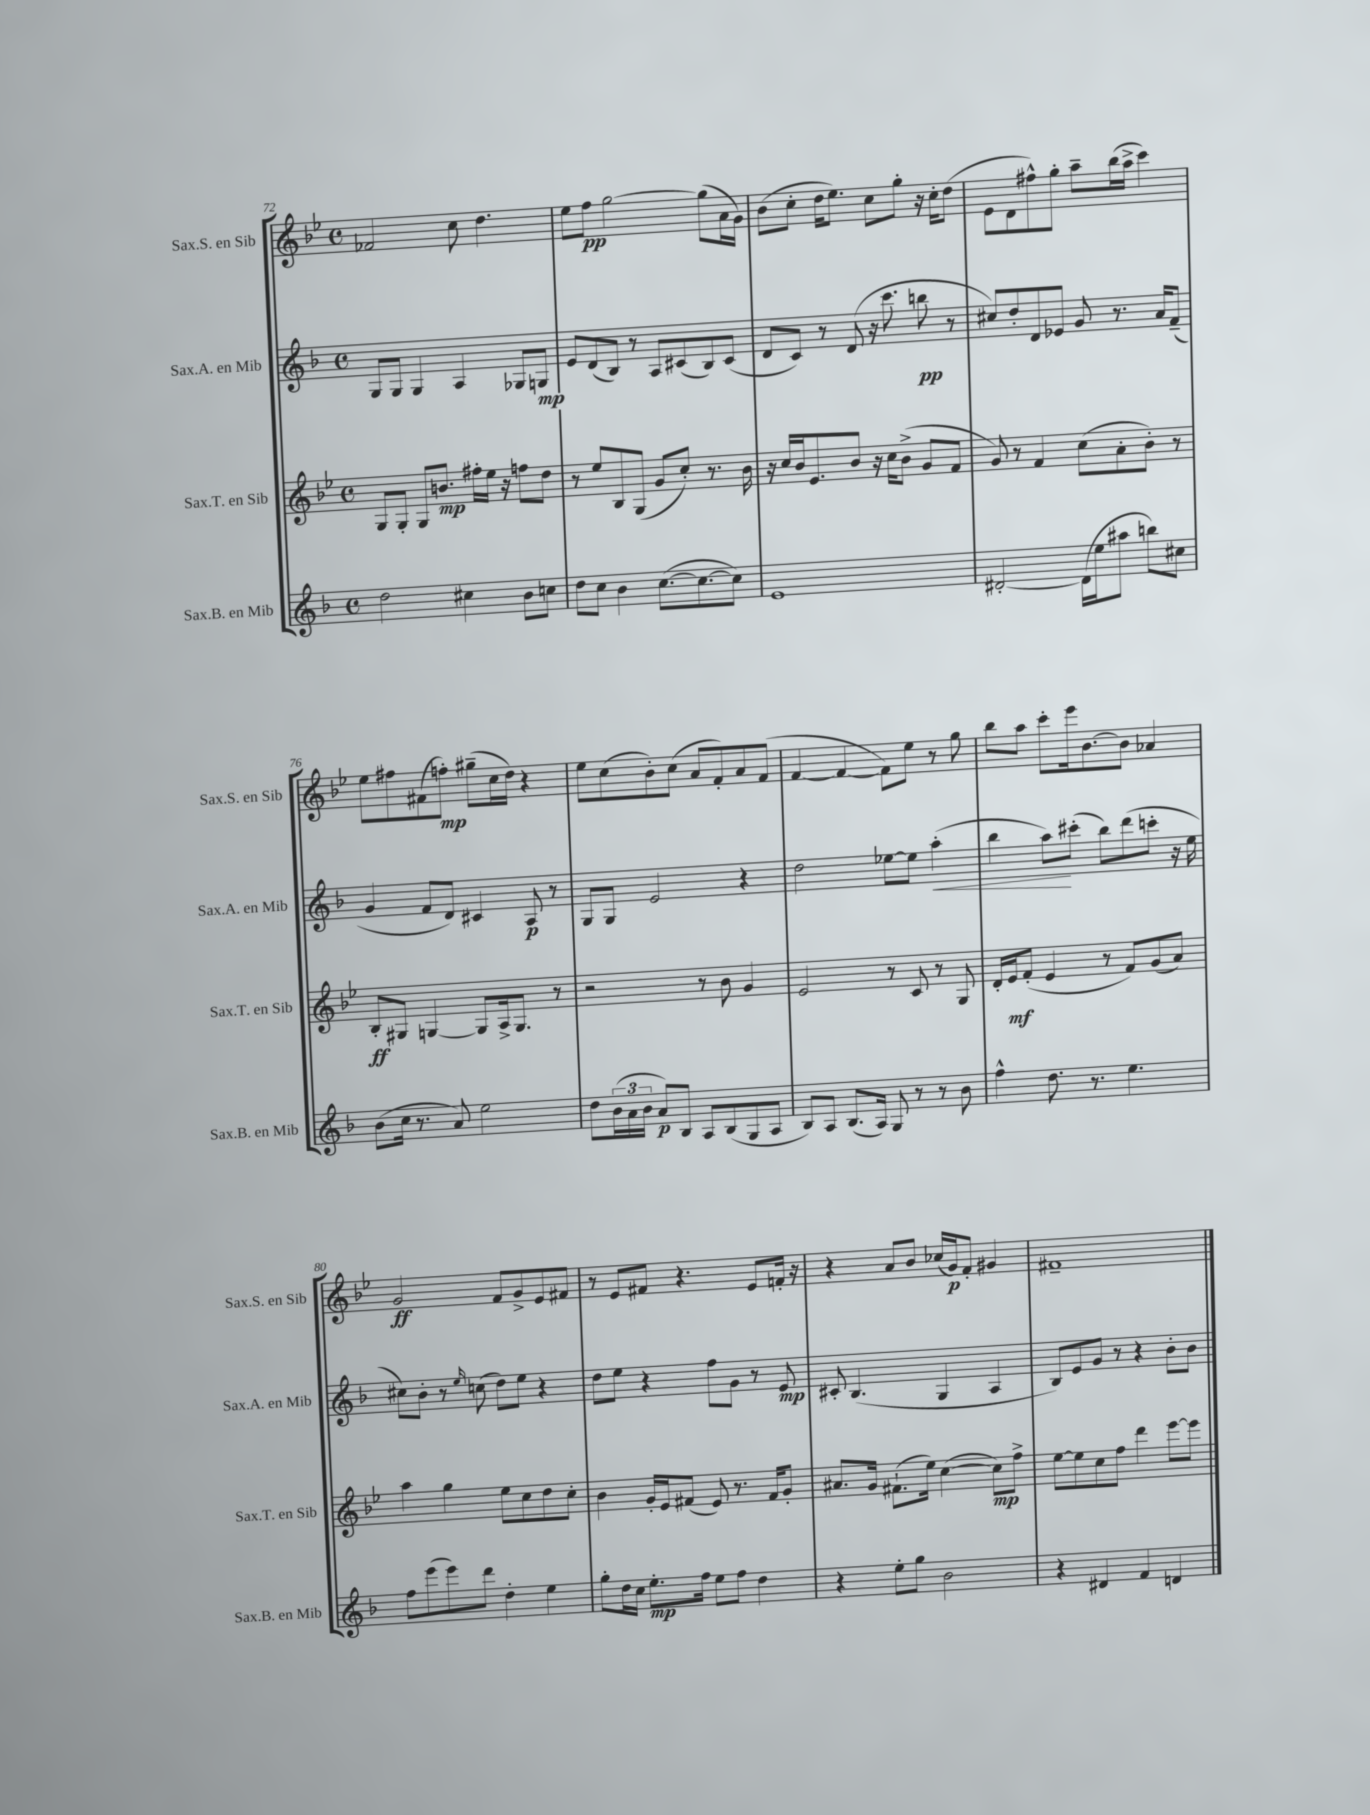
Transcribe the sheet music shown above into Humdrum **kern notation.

**kern	**kern	**kern	**kern
*staff4	*staff3	*staff2	*staff1
*clefG2	*clefG2	*clefG2	*clefG2
*k[b-]	*k[b-e-]	*k[b-]	*k[b-e-]
*M4/4	*M4/4	*M4/4	*M4/4
*met(c)	*met(c)	*met(c)	*met(c)
2dd\	8G/L	8G/L	2f-/
.	8G'/J	8G/J	.
.	8G/L	4G/	.
.	8.b/J	.	.
4cc#\	.	4A/	8cc\
.	16ff#'\LL	.	.
.	16ee-\JJ	.	4.dd\
.	16r	.	.
8b-\L	8ff\L	8G-/L	.
8cc\J	8dd\J	8G/J	.
=	=	=	=
8dd\L	8r	8e/L	8ee-\L
8cc\J	8ee-/L	(8d/	8ff\J
4b-\	8B-/	8B-/J)	[2gg\
.	(8G/J	8r	.
([8.cc\L	8g/L	8A/L	.
.	8cc'/J)	(8c#/	.
8.cc\_	.	.	.
.	8.r	8B-/)	(8gg\]L
8cc\]J)	.	(8c#/J	16a\L
.	16b-\	.	16g\JJ)
=	=	=	=
1e	16r	8d/L	(8b-\L
.	16cc/LL	.	.
.	16b-/J	8c/J)	8cc'\J
.	8.e-/	.	.
.	.	8r	16dd\LK
.	.	.	8.ee-\J)
.	8b-/J	(8d/	.
.	16r	16r	8cc\L
.	16cc\LK	8.ccc\	.
.	(8b-^\J	.	8gg'\J
.	8g/L	8bb\	16r
.	.	.	16cc'\LK
.	8f/J	8r	(8dd\J
=	=	=	=
[2d#'/	8g/)	8cc#/L)	8e-\L
.	8r	8dd'/	8d\
.	4f/	8d/	8ff#^^\)
.	.	8e-/J	8gg'\J
(16d#\]LL	(8cc\L	8g/	8aa~\L
16ee\J	.	.	.
8aa#\J	8a'\	8.r	(16bb-\L
.	.	.	16aa^\JJ
8bb\L)	8b-'\J)	.	4ccc\)
.	.	16a/LK	.
8cc#\J	8r	(8f~/J	.
=	=	=	=
(8b-\L	8B-'/L	4g/	8ee-\L
16cc\Jk	8G#/J	.	8ff#\
8.r	.	.	.
.	[4G/	8f/L	(8f#\
8a/)	.	8d/J)	8ff'\J)
2ee\	8G/]L	4c#/	(8gg#~\L
.	16A^/k	.	16cc\L
.	8.G/J	.	16dd\JJ)
.	.	8A/	4r
.	8r	8r	.
=	=	=	=
8dd\L	2r	8G/L	8ee-\L
(24b-\L	.	8G/J	(8cc\
24a\	.	.	.
24b-\JJ	.	.	.
8a/L)	.	2e/	8b-'\)
8B-/J	.	.	(8cc\J
8A/L	8r	.	8a/L
(8B-/	8b-\	.	8f'/)
8G/	4g/	4r	8a/
8A/J	.	.	(8f/J
=	=	=	=
8B-/L)	2e-/	2dd\	[4f/
8A/J	.	.	.
(8.B-/L	.	.	4f/_
16A/Jk)	.	.	.
8G/	8r	[8ee-\L	8f\]L)
8r	8c/	8ee-\]J	8ee-\J
8r	8r	(4aa'\	8r
8b-\	8G/	.	8gg\
=	=	=	=
4ff^^\	16d'/LL	4bb-\	8bb-\L
.	16e-/J	.	.
.	(8f'/J	.	8aa\J
8.dd\	4e-/	8aa\L)	8ccc'\L
.	.	(8ccc#'\J	16eee-\k
8.r	.	.	[8.b-\
.	8r	8bb-\L)	.
4.ee\	8f/L)	(8ddd\	8b-\]J
.	(8g/	8ccc'\J	4a-/
.	8a/J)	16r	.
.	.	16ee\	.
=	=	=	=
8ff\L	4aa\	8cc#\L)	2g/
(8eee\	.	8b-'\J	.
8eee\)	4gg\	8r	.
.	.	16qqee/	.
8ddd\J	.	(8cc\	.
4dd'\	8ee-\L	8dd\L)	8f/L
.	8cc\	8ee\J	8g^/
4ee\	8dd\	4r	8e-/
.	8cc'\J	.	8f#/J
=	=	=	=
8gg'\L	4b-\	8dd\L	8r
16dd\L	.	8ee\J	8e-/L
16cc\JJ	.	.	.
8.ee'\L	16g'/LL	4r	8f#/J
.	16e-/J	.	.
.	(8f#/J	.	4.r
16ff\Jk	.	.	.
8ee\L	8e-/)	8ff\L	.
8ff\J	8.r	8g\J	.
4dd\	.	8r	8e-/L
.	16f#/LK	.	.
.	8g'/J	8e/	16f'/Jk
.	.	.	16r
=	=	=	=
4r	8.a#/L	8c#'/	4r
.	.	(4.B-/	.
.	16g/Jk	.	.
8ee'\L	(8.f#`\L	.	8a/L
8gg\J	.	.	8b-/J
.	16ee-\Jk)	.	.
2b-\	([4cc\	4G/	(16cc-/LL
.	.	.	16g/J)
.	.	.	8f'/J
.	8cc\]L)	4A/	4g#/
.	8ff^\J	.	.
=	=	=	=
4r	[8ee-\L	8B-/L)	1f#~
.	8ee-\]	8e/	.
4d#/	8cc\	8g/J	.
.	8ff\J	8r	.
4f/	4ddd\	4r	.
4d/	[8eee-\L	8b-'\L	.
.	8eee-\]J	8b-\J	.
==	==	==	==
*-	*-	*-	*-
